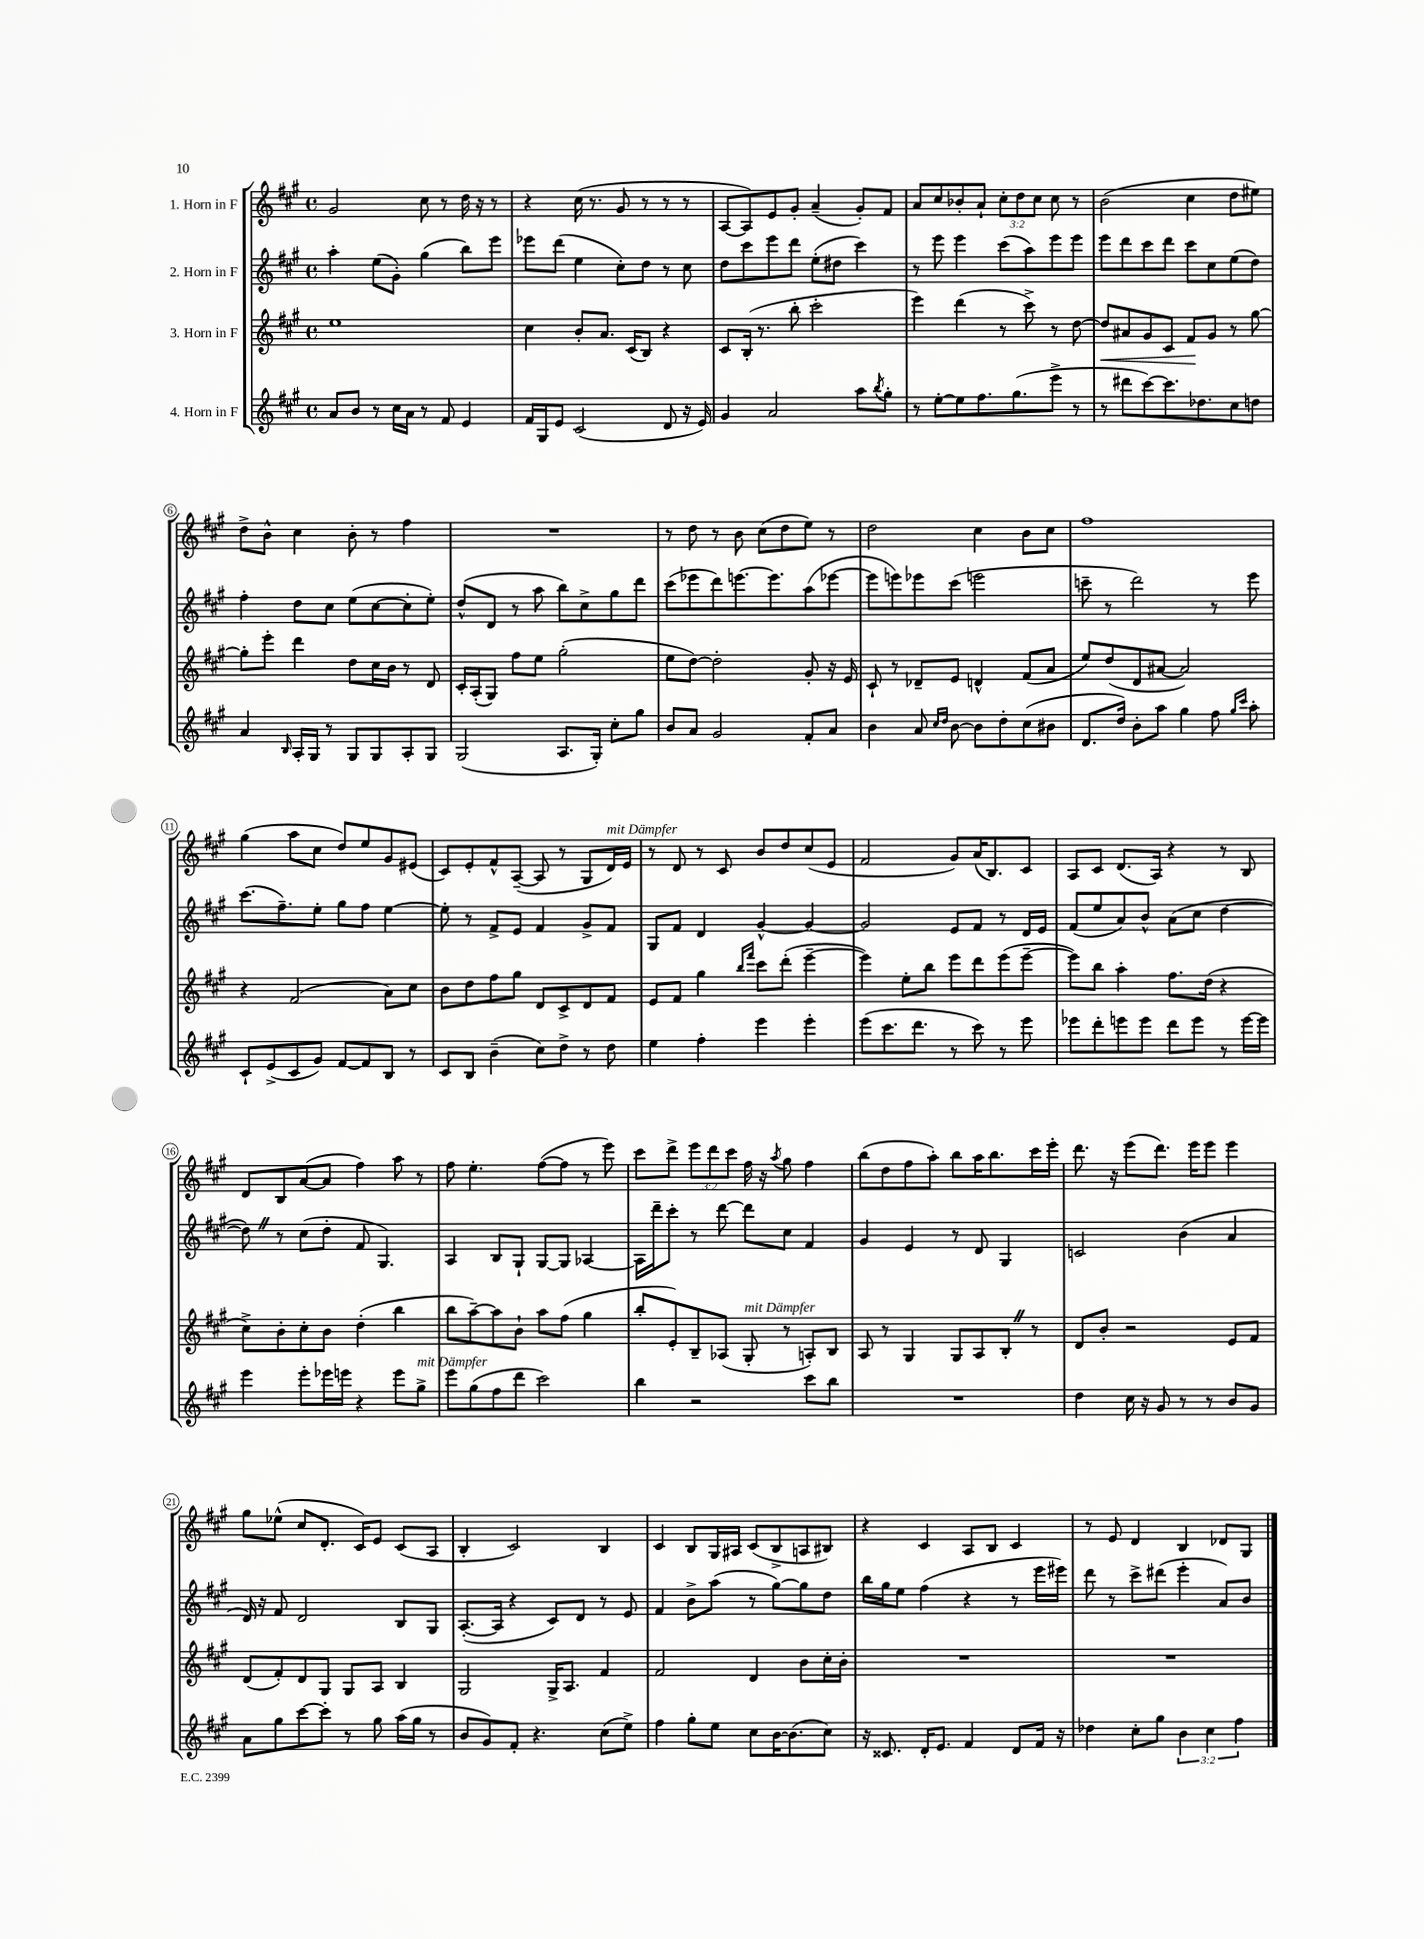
<<
\new StaffGroup <<
\new Staff = "s0" \with { instrumentName = "1. Horn in F" } {
    \clef treble \key a \major \defaultTimeSignature \time 4/4 \override Staff.TupletNumber.text = #tuplet-number::calc-fraction-text
    gis'2 cis''8 r8 d''16 r16 r8 |
    r4 cis''16( r8. gis'8 r8 r8 r8 |
    a8~ a8) e'8 gis'8-. a'4--( gis'8-.) fis'8 |
    a'8 cis''8 bes'8-. a'8-! \tuplet 3/2 { cis''8-. d''8 cis''8 } cis''8 r8 |
    b'2( cis''4 d''8 eis''8) |
    d''8-> b'8-^ cis''4 b'8-. r8 fis''4 |
    R1 |
    r8 d''8 r8 b'8 cis''8( d''8 e''8) r8 |
    d''2 cis''4 b'8 cis''8 |
    fis''1 |
    gis''4( a''8 cis''8 d''8) e''8 gis'8 eis'8( |
    cis'8) e'8-. fis'8-^ a8~--( a8 r8 gis8 d'16^\markup { \italic "mit Dämpfer" }) e'16 |
    r8 d'8 r8 cis'8 b'8 d''8 cis''8( e'8 |
    fis'2 gis'8) a'16( b8.) cis'8 |
    a8 cis'8 d'8.( a16) r4 r8 b8 |
    d'8 b8 a'8~( a'8 fis''4) a''8 r8 |
    fis''8 e''4.-. fis''8~( fis''8 r8 e'''8) |
    cis'''8 d'''8-> \tuplet 3/2 { e'''8 d'''8 cis'''8 } fis''16 r16 \acciaccatura { a''8 } gis''8 fis''4 |
    b''8( d''8 fis''8 a''8-.) b''8 a''16 b''8. cis'''16 e'''16-. |
    d'''8. r16 e'''8( d'''8.) e'''16 e'''8 e'''4 |
    gis''8 ees''8-^( cis''8 d'8.-. cis'16) e'8 cis'8( a8 |
    b4-. cis'2) b4 |
    cis'4 b8 gis16 ais16 cis'8( b8-> a8 bis8) |
    r4 cis'4 a8 b8 cis'4 |
    r8 e'8 d'4 b4 des'8 gis8 \bar "|." |
}
\new Staff = "s1" \with { instrumentName = "2. Horn in F" } {
    \clef treble \key a \major \defaultTimeSignature \time 4/4
    a''4-. e''8( gis'8-.) gis''4( b''8) e'''8 |
    ees'''8 d'''8( e''4 cis''8-.) d''8 r8 cis''8 |
    d''8 cis'''8 e'''8 d'''8 e''8-.( dis''8 cis'''4) |
    r8 e'''8 e'''4 cis'''8( a''8) e'''8 e'''8 |
    e'''8 d'''8 cis'''8 d'''8 cis'''8 cis''8 e''8( d''8) |
    fis''4-. d''8 cis''8 e''8( cis''8~ cis''8-. e''8-.) |
    d''8-^( d'8 r8 a''8 b''8) cis''8-> gis''8 d'''8 |
    cis'''8( ees'''8 d'''8) e'''8.~ e'''8. a''8( ees'''8~ |
    ees'''8 e'''8) ees'''8 cis'''8( e'''2 |
    c'''8-- r8 d'''2) r8 e'''8 |
    cis'''8.( fis''8.--) e''8-. gis''8 fis''8 e''4~ |
    e''8-. r8 fis'8-> e'8 fis'4 gis'8-> fis'8 |
    gis8 fis'8 d'4 gis'4~-^ gis'4~ |
    gis'2 e'8 fis'8 r8 d'16 e'16 |
    fis'8( e''8 a'8) b'8-^ a'8( cis''8 d''4~ |
    d''8) \once \override BreathingSign.text = \markup { \musicglyph "scripts.caesura.straight" } \breathe r8 cis''8( d''8-. fis'8 gis4.) |
    a4 b8 gis8-! gis8~ gis8 aes4~ |
    aes16 d'''16-- cis'''8-. r8 d'''8~ d'''8 cis''8 fis'4 |
    gis'4 e'4 r8 d'8 gis4 |
    c'2 b'4( a'4 |
    d'16) r16 fis'8 d'2 b8 gis8 |
    a8.~-.( a16 r4 cis'8) d'8 r8 e'8 |
    fis'4 b'8-> a''8( r8 gis''8~) gis''8 d''8 |
    b''16 gis''16 e''8 fis''4( r4 r8 e'''16 eis'''16) |
    d'''8 r8 cis'''8-> dis'''8( e'''4-. a'8) b'8 \bar "|." |
}
\new Staff = "s2" \with { instrumentName = "3. Horn in F" } {
    \clef treble \key a \major \defaultTimeSignature \time 4/4
    e''1 |
    cis''4 b'8-. a'8. cis'16( b8) r4 |
    cis'8 b16-.( r8. b''8-. cis'''2-. |
    e'''4) d'''4( r8 cis'''8->) r8 d''8~ |
    d''8\< ais'8 gis'8 cis'8 fis'8\! gis'8 r8 gis''8~ |
    gis''8-. e'''8-. d'''4 d''8 cis''16 b'16 r8 d'8 |
    cis'16-. a16-.( gis8) fis''8 e''8 gis''2-.( |
    e''8 d''8~) d''2-. gis'8-. r16 e'16 |
    cis'8-! r8 des'8-- e'8 d'4-^ fis'8( a'8 |
    e''8) d''8( d'8 ais'8~ ais'2) |
    r4 fis'2( a'8) cis''8 |
    b'8 d''8 fis''8 gis''8 d'8 cis'8-> d'8 fis'8 |
    e'8 fis'8 gis''4 \grace { b''16 fis'''16 } cis'''8 d'''8-.( e'''4~-- |
    e'''4) e''8-. b''8 e'''8 d'''8 e'''8( e'''8~-- |
    e'''8) b''8 a''4-. fis''8. d''16( r4 |
    cis''8->) b'8-. cis''8-. b'8 d''4-.( b''4 |
    b''8 a''8~--) a''8 b'8-! a''8 fis''8( gis''4 |
    b''8-. e'8-.) b8-- aes8( gis8-.^\markup { \italic "mit Dämpfer" } r8 a8-.) b8 |
    a8 r8 gis4 gis8 a8 b8-. \once \override BreathingSign.text = \markup { \musicglyph "scripts.caesura.straight" } \breathe r8 |
    d'8 b'8-. r2 e'8 fis'8 |
    d'8( fis'8-.) d'8 gis8 gis8 a8 b4 |
    gis2 gis16-> a8. fis'4 |
    fis'2 d'4 b'8 cis''16-. b'16-. |
    R1 |
    R1 \bar "|." |
}
\new Staff = "s3" \with { instrumentName = "4. Horn in F" } {
    \clef treble \key a \major \defaultTimeSignature \time 4/4 \override Staff.TupletNumber.text = #tuplet-number::calc-fraction-text
    a'8 b'8 r8 cis''16 a'16 r8 fis'8 e'4 |
    fis'16 gis16 e'8 cis'2( d'8 r16 e'16) |
    gis'4 a'2 a''8 \acciaccatura { b''8 } gis''8-. |
    r8 e''8~-. e''8 fis''8. gis''8.( e'''8-> r8 |
    r8 dis'''8 cis'''8~) cis'''8. des''8. cis''8 d''8 |
    a'4 \grace { b16 } a16-. gis16 r8 gis8 gis8 a8-. gis8 |
    gis2( a8. gis16-.) cis''8-. gis''8 |
    b'8 a'8 gis'2 fis'8-. a'8 |
    b'4 a'8 \grace { cis''16 d''16 } b'8~ b'8 d''8-. cis''8( bis'8 |
    d'8. d''16) b'8-. a''8 gis''4 fis''8 \grace { gis''16 cis'''16 } a''8-. |
    cis'8-! e'8->( cis'8 gis'8) fis'8~ fis'8 b8 r8 |
    cis'8 b8 b'4--( cis''8) d''8-> r8 d''8 |
    e''4 fis''4-. e'''4 e'''4-. |
    e'''8( cis'''8. d'''8. r8 cis'''8) r8 e'''8 |
    ees'''8 d'''8-. e'''8 e'''8 d'''8 e'''8 r8 e'''16~ e'''16 |
    e'''4 e'''8-. ees'''16 e'''16 r4 e'''8 gis''8->^\markup { \italic "mit Dämpfer" } |
    e'''8 gis''8( fis''8 d'''8 cis'''2) |
    b''4 r2 cis'''8 b''8 |
    R1 |
    d''4 cis''16 r16 gis'8 r8 r8 b'8 gis'8 |
    a'8 gis''8 cis'''8~ cis'''8-. r8 gis''8 a''16( gis''16 r8 |
    b'8 gis'8) fis'8-. r4. cis''8( e''8->) |
    fis''4 gis''8-. e''8 cis''8 b'16~ b'8.( cis''8) |
    r16 cisis'8. d'16-. e'8. fis'4 d'8 fis'16 r16 |
    des''4 cis''8-. gis''8 \tuplet 3/2 { b'4 cis''4 fis''4 } \bar "|." |
}
>>
>>
\layout { \context { \Score \override BarNumber.stencil = #(make-stencil-circler 0.1 0.3 ly:text-interface::print) } }
